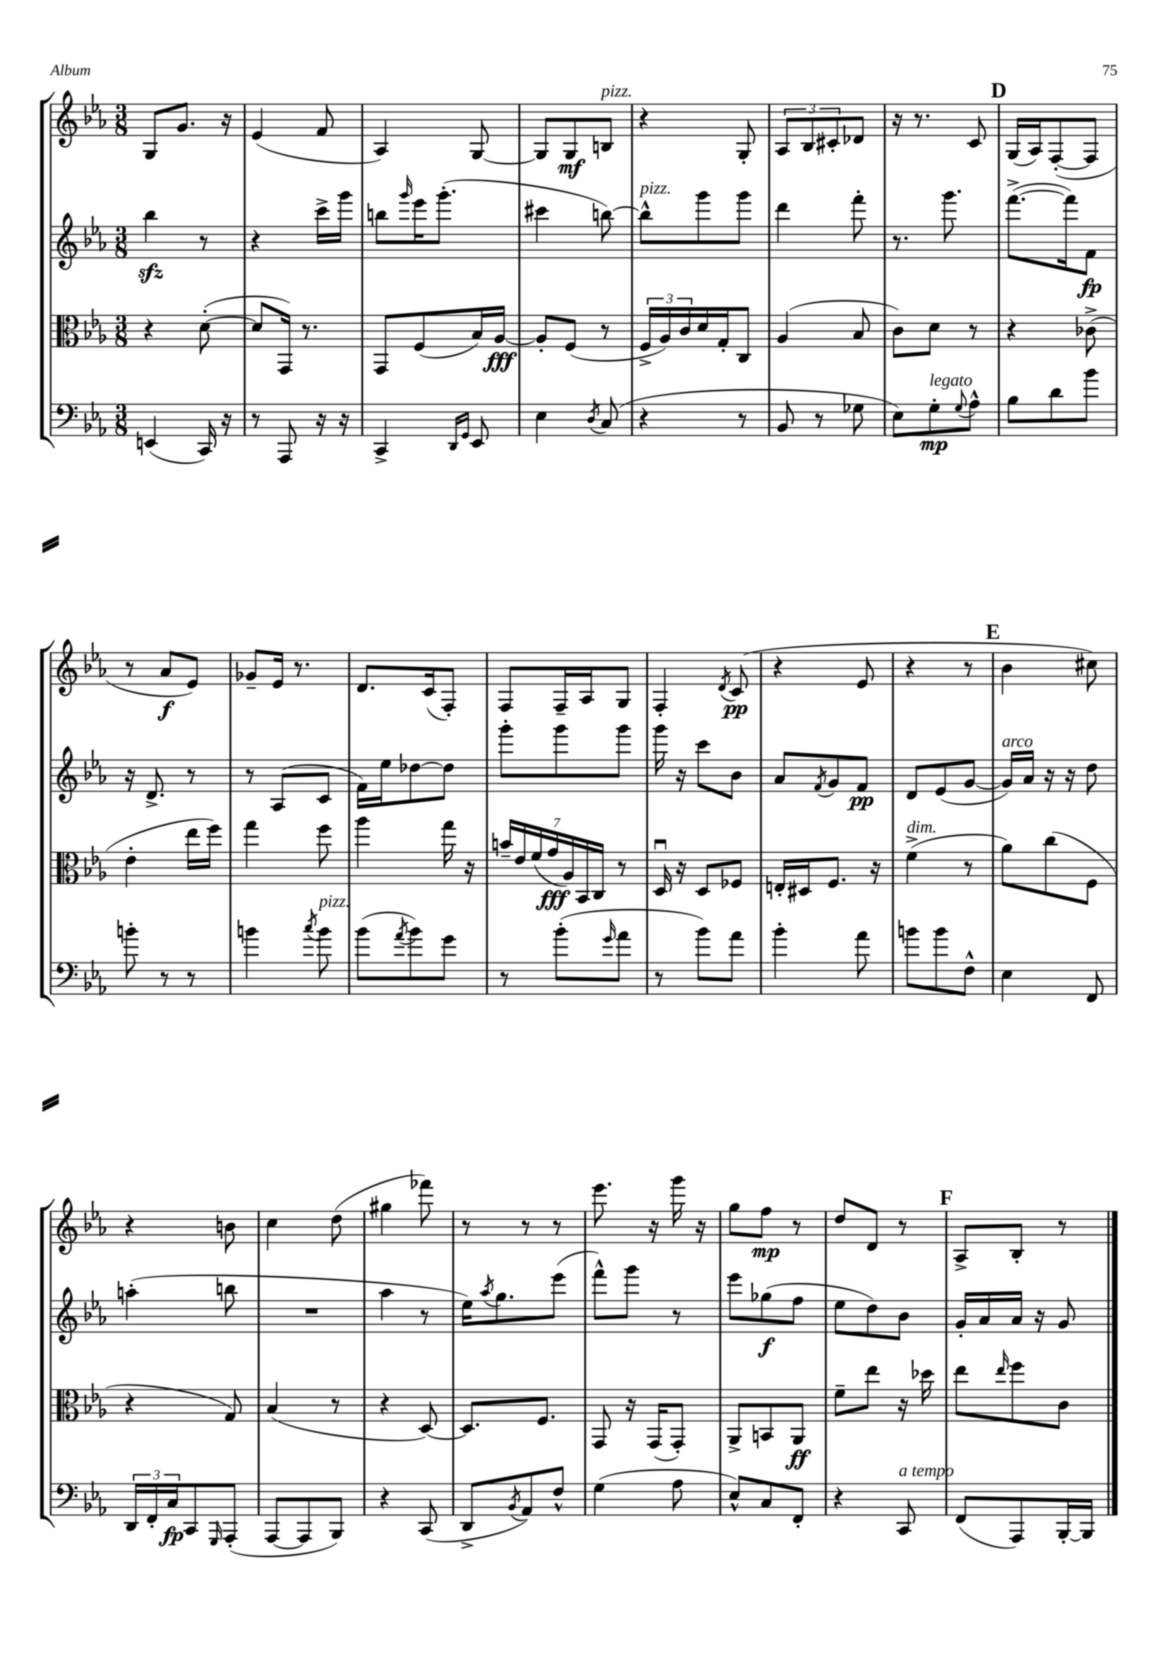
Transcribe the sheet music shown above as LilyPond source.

<<
\new StaffGroup <<
\new Staff = "s0" {
    \clef treble \key ees \major \numericTimeSignature \time 3/8
    g8 g'8. r16 |
    ees'4( f'8 |
    aes4) g8~ |
    g8 g8\mf b8^\markup { \italic "pizz." } |
    r4 g8-. |
    \tuplet 3/2 { aes8 bes8 cis'8-. } des'8 |
    r16 r8. c'8 |
    \mark \markup { \bold "D" } g16( aes16) f8~-.( f8 |
    r8 aes'8\f ees'8) |
    ges'8-- ees'16 r8. |
    d'8. c'16( f8-.) |
    f8 f16-- aes16 g8 |
    f4-. \acciaccatura { d'8 } c'8\pp( |
    r4 ees'8 |
    r4 r8 |
    \mark \markup { \bold "E" } bes'4 cis''8) |
    r4 b'8 |
    c''4 d''8( |
    gis''4 fes'''8) |
    r8 r8 r8 |
    ees'''8. r16 g'''16 r16 |
    g''8 f''8\mp r8 |
    d''8 d'8 r8 |
    \mark \markup { \bold "F" } aes8-> bes8-. r8 \bar "|." |
}
\new Staff = "s1" {
    \clef treble \key ees \major \numericTimeSignature \time 3/8
    bes''4\sfz r8 |
    r4 c'''16-> g'''16 |
    b''8 \grace { g'''16 } ees'''16 g'''8.-.( |
    cis'''4 b''8~) |
    b''8-^^\markup { \italic "pizz." } g'''8 g'''8 |
    d'''4 f'''8-. |
    r8. g'''8. |
    \mark \markup { \bold "D" } f'''8.~->( f'''16) f'8\fp |
    r16 d'8.-> r8 |
    r8 aes8( c'8 |
    f'16) ees''16 des''8~ des''8 |
    g'''8-. g'''8 g'''8 |
    g'''16 r16 c'''8 bes'8 |
    aes'8 \acciaccatura { f'8 } g'8 f'8\pp |
    d'8 ees'8( g'8~ |
    \mark \markup { \bold "E" } g'16^\markup { \italic "arco" }) aes'16 r16 r16 d''8 |
    a''4-.( b''8 |
    R4. |
    aes''4 r8 |
    ees''16) \acciaccatura { aes''8 } g''8. ees'''8( |
    f'''8-^) g'''8 r8 |
    ees'''8 ges''8\f( f''8 |
    ees''8 d''8) bes'8 |
    \mark \markup { \bold "F" } g'16-. aes'16 aes'16 r16 g'8 \bar "|." |
}
\new Staff = "s2" {
    \clef alto \key ees \major \numericTimeSignature \time 3/8
    r4 d'8~-.( |
    d'8 g,16) r8. |
    g,8 f8( bes16) aes16~\fff |
    aes8-. f8( r8 |
    \tuplet 3/2 { f16-> aes16) c'16 } d'16 g16-. c8 |
    aes4( bes8 |
    c'8) d'8 r8 |
    \mark \markup { \bold "D" } r4 ces'8->( |
    ees'4-. ees''16 f''16) |
    g''4 f''8 |
    aes''4 g''16 r16 |
    \tuplet 7/4 { b'16-- ees'16 f'16( g'16\fff aes16) bes,16 c16 } r8 |
    d16\downbow r16 d8 fes8 |
    e16-. dis16 f8. r16 |
    f'4->^\markup { \italic "dim." }( r8 |
    \mark \markup { \bold "E" } aes'8) c''8( f8 |
    r4 g8) |
    bes4( r8 |
    r4 d8~) |
    d8. f8. |
    g,8 r16 g,16( g,8-.) |
    aes,8-> b,8 aes,8\ff |
    f'8-- ees''8 r16 des''16 |
    \mark \markup { \bold "F" } ees''8 \grace { ees''16 } f''8 c'8 \bar "|." |
}
\new Staff = "s3" {
    \clef bass \key ees \major \numericTimeSignature \time 3/8
    e,4( c,16) r16 |
    r8 aes,,8 r16 r16 |
    c,4-> \grace { d,16 g,16 } ees,8 |
    ees4 \acciaccatura { d8 } c8( |
    r4 r8 |
    bes,8 r8 ges8 |
    ees8) g8-.\mp^\markup { \italic "legato" } \appoggiatura { g8 } aes8-^ |
    \mark \markup { \bold "D" } bes8 d'8 bes'8 |
    b'8-. r8 r8 |
    b'4 \acciaccatura { c''8 } b'8^\markup { \italic "pizz." } |
    bes'8( \acciaccatura { aes'8 } bes'8) g'8 |
    r8 bes'8-.( \grace { g'16 } aes'8 |
    r8 bes'8) aes'8 |
    bes'4-. aes'8 |
    b'8 b'8 f8-^ |
    \mark \markup { \bold "E" } ees4 f,8 |
    \tuplet 3/2 { d,16 f,16-. c16\fp } c,8 \grace { g,,16 } aes,,8-.( |
    aes,,8~ aes,,8 bes,,8) |
    r4 c,8( |
    d,8-> \acciaccatura { bes,8 } aes,8) f8-^ |
    g4( aes8 |
    ees8-^) c8 f,8-. |
    r4 c,8^\markup { \italic "a tempo" } |
    \mark \markup { \bold "F" } f,8( aes,,8) bes,,16~-. bes,,16 \bar "|." |
}
>>
>>
\layout { \context { \Score \remove "Bar_number_engraver" } }
